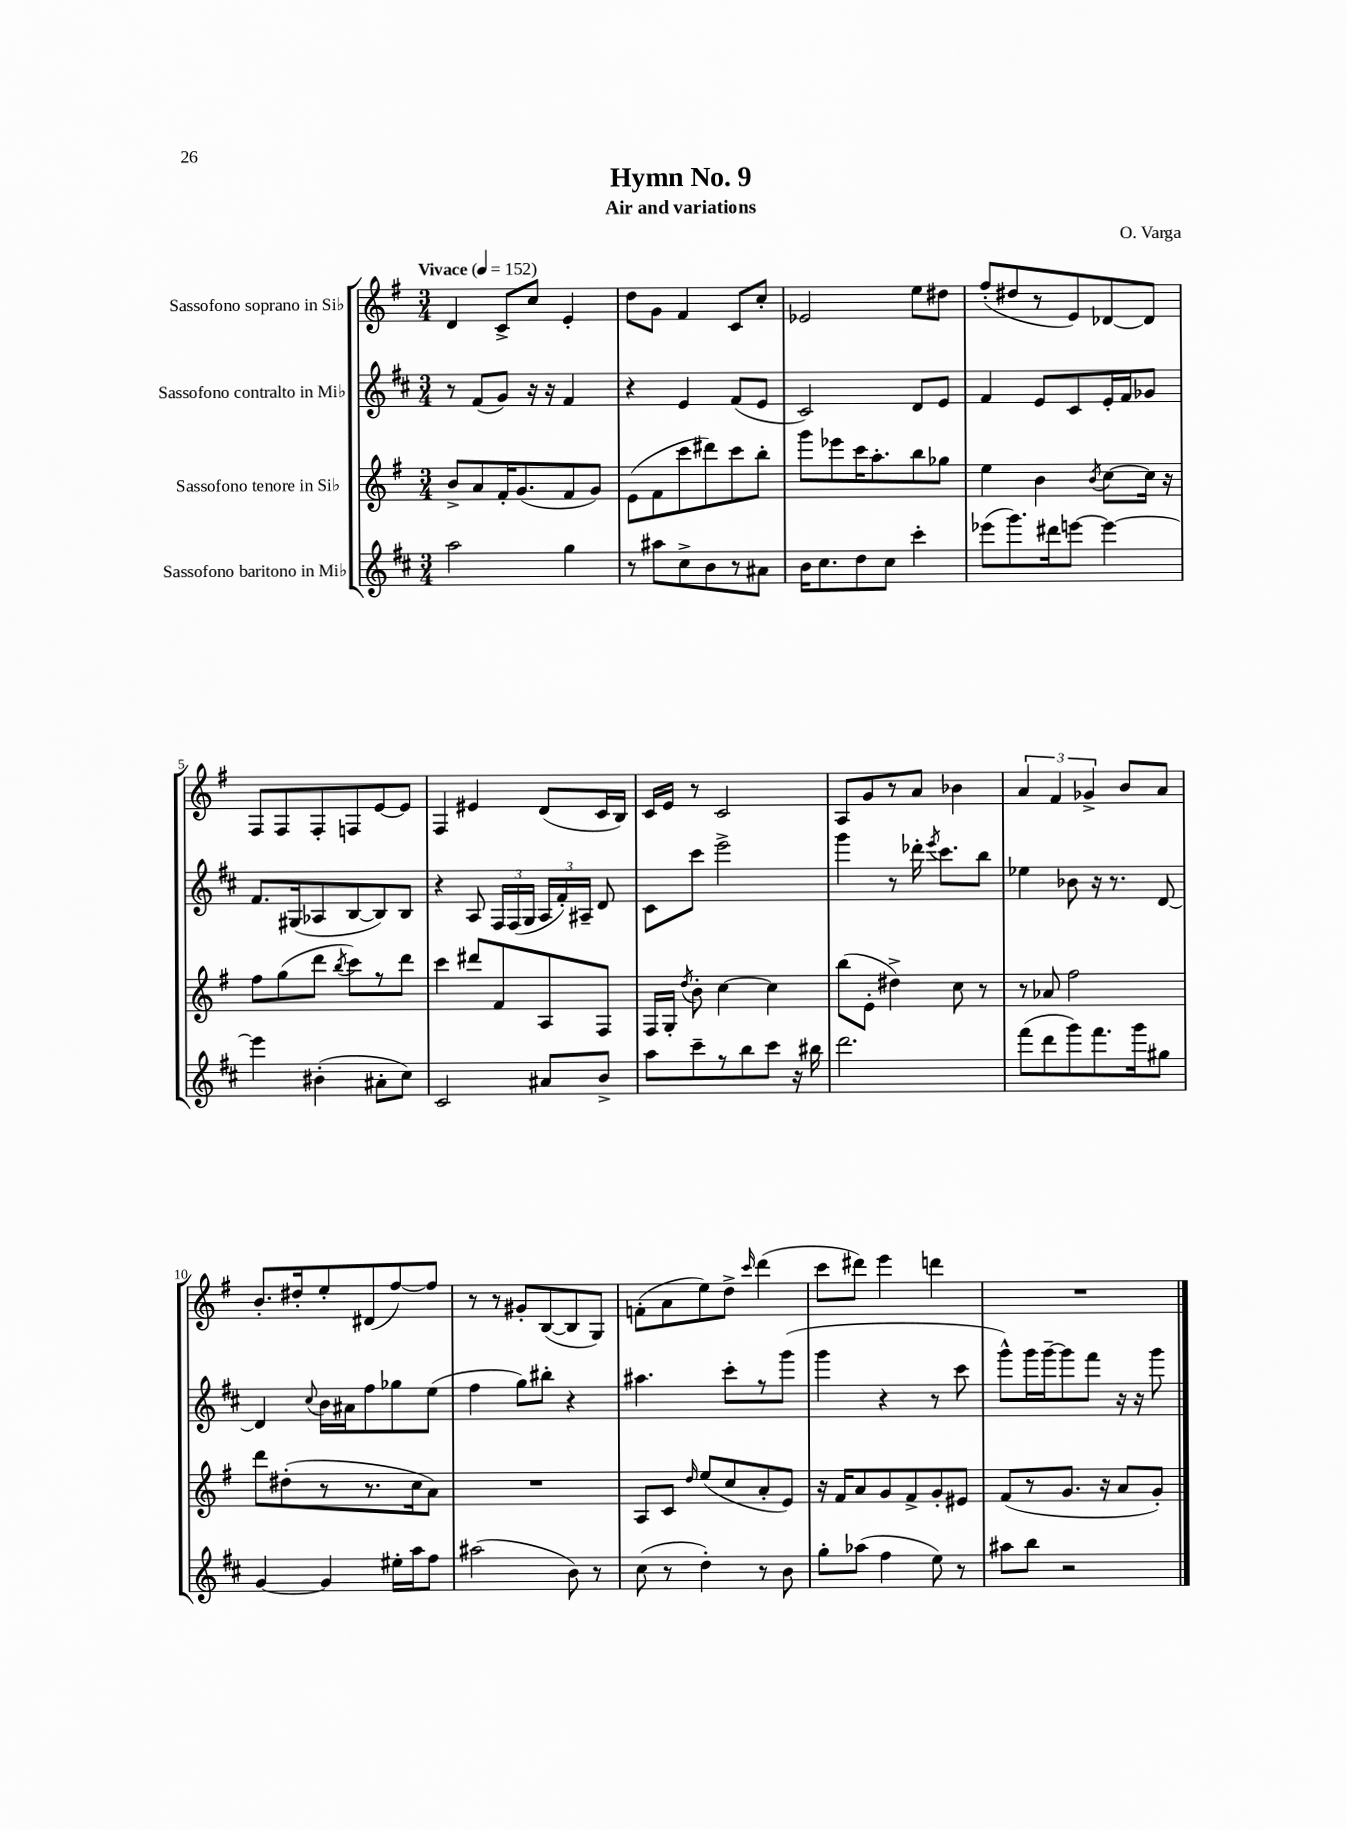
\header { title = "Hymn No. 9" composer = "O. Varga" subtitle = "Air and variations" }
<<
\new StaffGroup <<
\new Staff = "s0" \with { instrumentName = "Sassofono soprano in Sib" } {
    \clef treble \key g \major \numericTimeSignature \time 3/4 \tempo "Vivace" 4 = 152
    \autoBeamOff d'4 c'8[-> c''8] e'4-. |
    d''8[ g'8] fis'4 c'8[ c''8]-. |
    ees'2 e''8[ dis''8] |
    fis''8[-.( dis''8 r8 e'8) des'8~ des'8] |
    fis8[ fis8 fis8-. f8 e'8~ e'8] |
    fis4 eis'4 d'8[( c'16 b16]) |
    c'16[ e'16] r8 c'2 |
    a8[ g'8 r8 a'8] bes'4 |
    \tuplet 3/2 { a'4 fis'4 ges'4-> } b'8[ a'8] |
    b'8.[-. dis''16-. e''8-. dis'8( fis''8~) fis''8] |
    r8 r8 gis'8[-. b8~( b8 g8]) |
    f'8[-.( a'8 e''8) d''8]-> \grace { c'''16 } d'''4( |
    c'''8[ dis'''8]) e'''4 d'''4 |
    R2. \bar "|." |
}
\new Staff = "s1" \with { instrumentName = "Sassofono contralto in Mib" } {
    \clef treble \key d \major \numericTimeSignature \time 3/4
    \autoBeamOff r8 fis'8[( g'8]) r16 r16 fis'4 |
    r4 e'4 fis'8[( e'8] |
    cis'2) d'8[ e'8] |
    fis'4 e'8[ cis'8 e'16-. fis'16 ges'8] |
    fis'8.[ gis16( aes8 b8~ b8) b8] |
    r4 a8 \tuplet 3/2 { fis16[ fis16( g16] } \tuplet 3/2 { a16[ fis'16-.) ais16]-- } d'8 |
    cis'8[ cis'''8] e'''2-> |
    g'''4 r8 des'''16-. \acciaccatura { e'''8 } cis'''8.[ b''8] |
    ees''4 bes'8 r16 r8. d'8~ |
    d'4 \appoggiatura { cis''8 } b'16[ ais'16 fis''8 ges''8 e''8]( |
    fis''4 g''8[) bis''8]-. r4 |
    ais''4. cis'''8[-. r8 g'''8]( |
    g'''4 r4 r8 cis'''8 |
    g'''8[-^) g'''16 g'''16~-- g'''8 fis'''8] r16 r16 g'''8 \bar "|." |
}
\new Staff = "s2" \with { instrumentName = "Sassofono tenore in Sib" } {
    \clef treble \key g \major \numericTimeSignature \time 3/4
    \autoBeamOff b'8[-> a'8 fis'16-. g'8.( fis'8 g'8]) |
    e'8[( fis'8 c'''8 dis'''8) c'''8 b''8]-. |
    g'''8[ ees'''8 c'''16 a''8.-. b''8 ges''8] |
    e''4 b'4 \acciaccatura { b'8 } c''8[~ c''16] r16 |
    fis''8[ g''8( d'''8] \acciaccatura { b''8 } c'''8[) r8 d'''8] |
    c'''4 dis'''8[ fis'8 a8 fis8] |
    fis16[ g16]-. \acciaccatura { d''8 } b'8-. c''4~ c''4 |
    b''8[( e'8]-. dis''4->) c''8 r8 |
    r8 aes'8 fis''2 |
    d'''8[ dis''8-.( r8 r8. c''16 a'8]) |
    R2. |
    a8[ c'8] \grace { d''16 } e''8[( c''8 a'8-. e'8]) |
    r16 fis'16[ a'8 g'8 fis'8-> g'8-. eis'8] |
    fis'8[( r8 g'8.] r16 a'8[ g'8]-.) \bar "|." |
}
\new Staff = "s3" \with { instrumentName = "Sassofono baritono in Mib" } {
    \clef treble \key d \major \numericTimeSignature \time 3/4
    \autoBeamOff a''2 g''4 |
    r8 ais''8[ cis''8-> b'8 r8 ais'8] |
    b'16[ cis''8. d''8 cis''8] cis'''4-. |
    ees'''8[( g'''8.) dis'''16 e'''8]~ e'''4~ |
    e'''4 bis'4-.( ais'8[-. cis''8]) |
    cis'2 ais'8[ b'8]-> |
    a''8[ cis'''8-- r8 b''8 cis'''8] r16 bis''16 |
    d'''2. |
    fis'''8[( d'''8 g'''8) fis'''8. g'''16 gis''8] |
    g'4~ g'4 eis''16[-. a''16 fis''8] |
    ais''2( b'8) r8 |
    cis''8( r8 d''4-.) r8 b'8 |
    g''8[-. aes''8]( fis''4 e''8) r8 |
    ais''8[ b''8] r2 \bar "|." |
}
>>
>>
